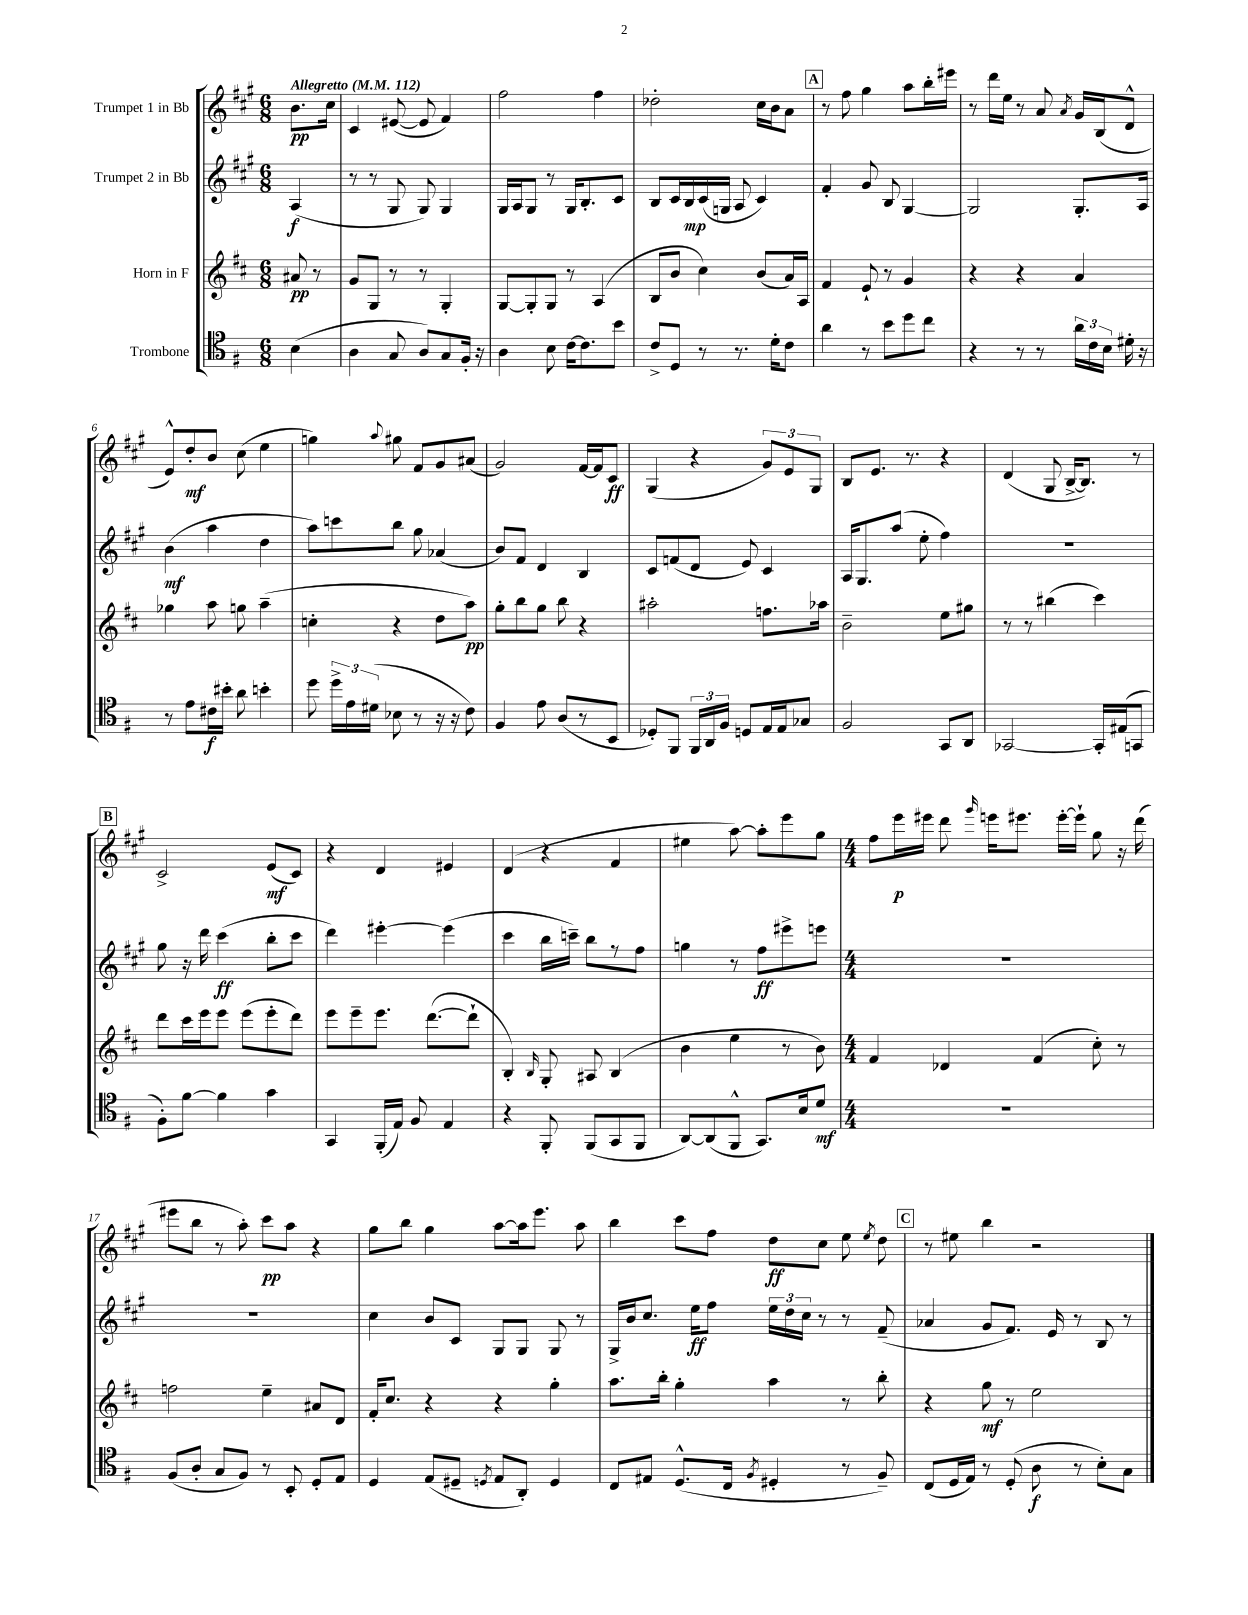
<<
\new StaffGroup <<
\new Staff = "s0" \with { instrumentName = "Trumpet 1 in Bb" } {
    \clef treble \key a \major \numericTimeSignature \time 6/8 \partial 4 \tempo "Allegretto" 4 = 112
    \autoBeamOff b'8.[\pp cis''16] |
    cis'4 eis'8~( eis'8 fis'4) |
    fis''2 fis''4 |
    des''2-. cis''16[ b'16 a'8] |
    \mark \markup { \box "A" } r8 fis''8 gis''4 a''8[ b''16-. eis'''16] |
    r8 d'''16[ e''16] r8 a'8 \acciaccatura { a'8 } gis'16[ b16( d'8]-^ |
    e'8[-^) d''8-.\mf b'8] cis''8( e''4 |
    g''4) \appoggiatura { a''8 } gis''8 fis'8[ gis'8 ais'8]( |
    gis'2) fis'16[~ fis'16 cis'8]\ff |
    gis4( r4 \tuplet 3/2 { gis'8[) e'8 gis8] } |
    b8[ e'8.] r8. r4 |
    d'4( gis8 b16[~-> b8.]) r8 |
    \mark \markup { \box "B" } cis'2-> e'8[\mf( cis'8]) |
    r4 d'4 eis'4 |
    d'4( r4 fis'4 |
    eis''4 a''8~) a''8[-. e'''8 gis''8] |
    \numericTimeSignature \time 4/4 fis''8[ e'''16\p eis'''16] d'''8 \grace { gis'''16 } e'''16[ eis'''8.] eis'''16[~-. eis'''16]-! gis''8 r16 d'''16( |
    eis'''8[ b''8] r8 a''8-.) cis'''8[\pp a''8] r4 |
    gis''8[ b''8] gis''4 a''8[~ a''16 e'''8.] a''8 |
    b''4 cis'''8[ fis''8] d''8[\ff cis''8] e''8 \acciaccatura { e''8 } d''8 |
    \mark \markup { \box "C" } r8 eis''8 b''4 r2 \bar "|." |
}
\new Staff = "s1" \with { instrumentName = "Trumpet 2 in Bb" } {
    \clef treble \key a \major \numericTimeSignature \time 6/8 \partial 4
    \autoBeamOff a4\f( |
    r8 r8 gis8 gis8) gis4 |
    gis16[ a16 gis8] r8 gis16[ b8.-. cis'8] |
    b8[ cis'16 b16\mp cis'16( g16] a8 cis'4) |
    \mark \markup { \box "A" } fis'4-. gis'8 b8 gis4~ |
    gis2 gis8.[-. a16] |
    b'4\mf( a''4 d''4 |
    a''8[) c'''8 b''8] gis''8 aes'4( |
    b'8[) fis'8] d'4 b4 |
    cis'8[ f'8( d'8] e'8) cis'4 |
    a16[ gis8. a''8]( e''8-. fis''4) |
    R2. |
    \mark \markup { \box "B" } gis''8 r16 d'''16 cis'''4\ff( b''8[-. cis'''8] |
    d'''4) eis'''4~-. eis'''4( |
    cis'''4 b''16[ c'''16]--) b''8[ r8 fis''8] |
    g''4 r8 fis''8[\ff eis'''8-> e'''8] |
    \numericTimeSignature \time 4/4 R1 |
    R1 |
    cis''4 b'8[ cis'8] gis8[ gis8] gis8 r8 |
    gis16[-> b'16 cis''8.] e''16[\ff fis''8] \tuplet 3/2 { e''16[ d''16 cis''16] } r8 r8 fis'8--( |
    \mark \markup { \box "C" } aes'4 gis'8[ fis'8.]) e'16 r8 b8 r8 \bar "|." |
}
\new Staff = "s2" \with { instrumentName = "Horn in F" } {
    \clef treble \key d \major \numericTimeSignature \time 6/8 \partial 4
    \autoBeamOff ais'8\pp r8 |
    g'8[ g8] r8 r8 g4-. |
    g8[~ g8-. g8] r8 a4( |
    b8[ b'8] cis''4) b'8[( a'16) a16] |
    \mark \markup { \box "A" } fis'4 e'8-! r8 g'4 |
    r4 r4 a'4 |
    ges''4 a''8 g''8 a''4--( |
    c''4-. r4 d''8[ a''8]\pp) |
    g''8[-. b''8 g''8] b''8 r4 |
    ais''2-. f''8.[ aes''16] |
    b'2-- e''8[ gis''8] |
    r8 r8 bis''4( cis'''4) |
    \mark \markup { \box "B" } d'''8[ cis'''16 e'''16 e'''8] e'''8[( e'''8-. d'''8]) |
    e'''8[ e'''8-- e'''8.] d'''8.[~( d'''8]-! |
    b4-.) \grace { b16 } g8-. ais8 b4( |
    b'4 e''4 r8 b'8) |
    \numericTimeSignature \time 4/4 fis'4 des'4 fis'4( cis''8-.) r8 |
    f''2 e''4-- ais'8[ d'8] |
    fis'16[-. cis''8.] r4 r4 g''4-. |
    a''8.[ b''16]-. g''4-. a''4 r8 b''8-. |
    \mark \markup { \box "C" } r4 g''8\mf r8 e''2 \bar "|." |
}
\new Staff = "s3" \with { instrumentName = "Trombone" } {
    \clef tenor \key g \major \numericTimeSignature \time 6/8 \partial 4
    \autoBeamOff b4( |
    a4 g8 a8[) g8 fis16]-. r16 |
    a4 b8 c'16[~ c'8. b'8] |
    c'8[-> d8] r8 r8. d'16[-. c'8] |
    \mark \markup { \box "A" } a'4 r8 b'8[ d''8 c''8] |
    r4 r8 r8 \tuplet 3/2 { a'16[ c'16 b16] } dis'16-. r16 |
    r8 e'8[ cis'16\f bis'16]-. a'8 b'4-. |
    d''8 \tuplet 3/2 { d''16[-> e'16 dis'16]( } bes8 r8 r16 r16 c'8) |
    fis4 e'8 a8[( r8 b,8] |
    des8[-.) fis,8] \tuplet 3/2 { fis,16[ a,16 fis16] } d8[ e16 e16 ges8] |
    fis2 g,8[ a,8] |
    ges,2~ ges,16[-. eis16( g,8] |
    \mark \markup { \box "B" } fis8[-.) fis'8]~ fis'4 g'4 |
    g,4 fis,16[-.( e16]) fis8 e4 |
    r4 fis,8-. fis,8[( g,8 fis,8] |
    a,8[~) a,8( fis,8]-^ g,8.[) b16 d'8]\mf |
    \numericTimeSignature \time 4/4 r1 |
    fis8[( a8]-. g8[ fis8]) r8 b,8-. d8[-. e8] |
    d4 e8[( dis8]-- \acciaccatura { d8 } e8[ a,8]-.) d4 |
    c8[ eis8] d8.[-^( c16] \acciaccatura { fis8 } dis4-. r8 fis8--) |
    \mark \markup { \box "C" } c8[( d16 e16]) r8 d8-.( a8\f r8 b8[-.) g8] \bar "|." |
}
>>
>>
